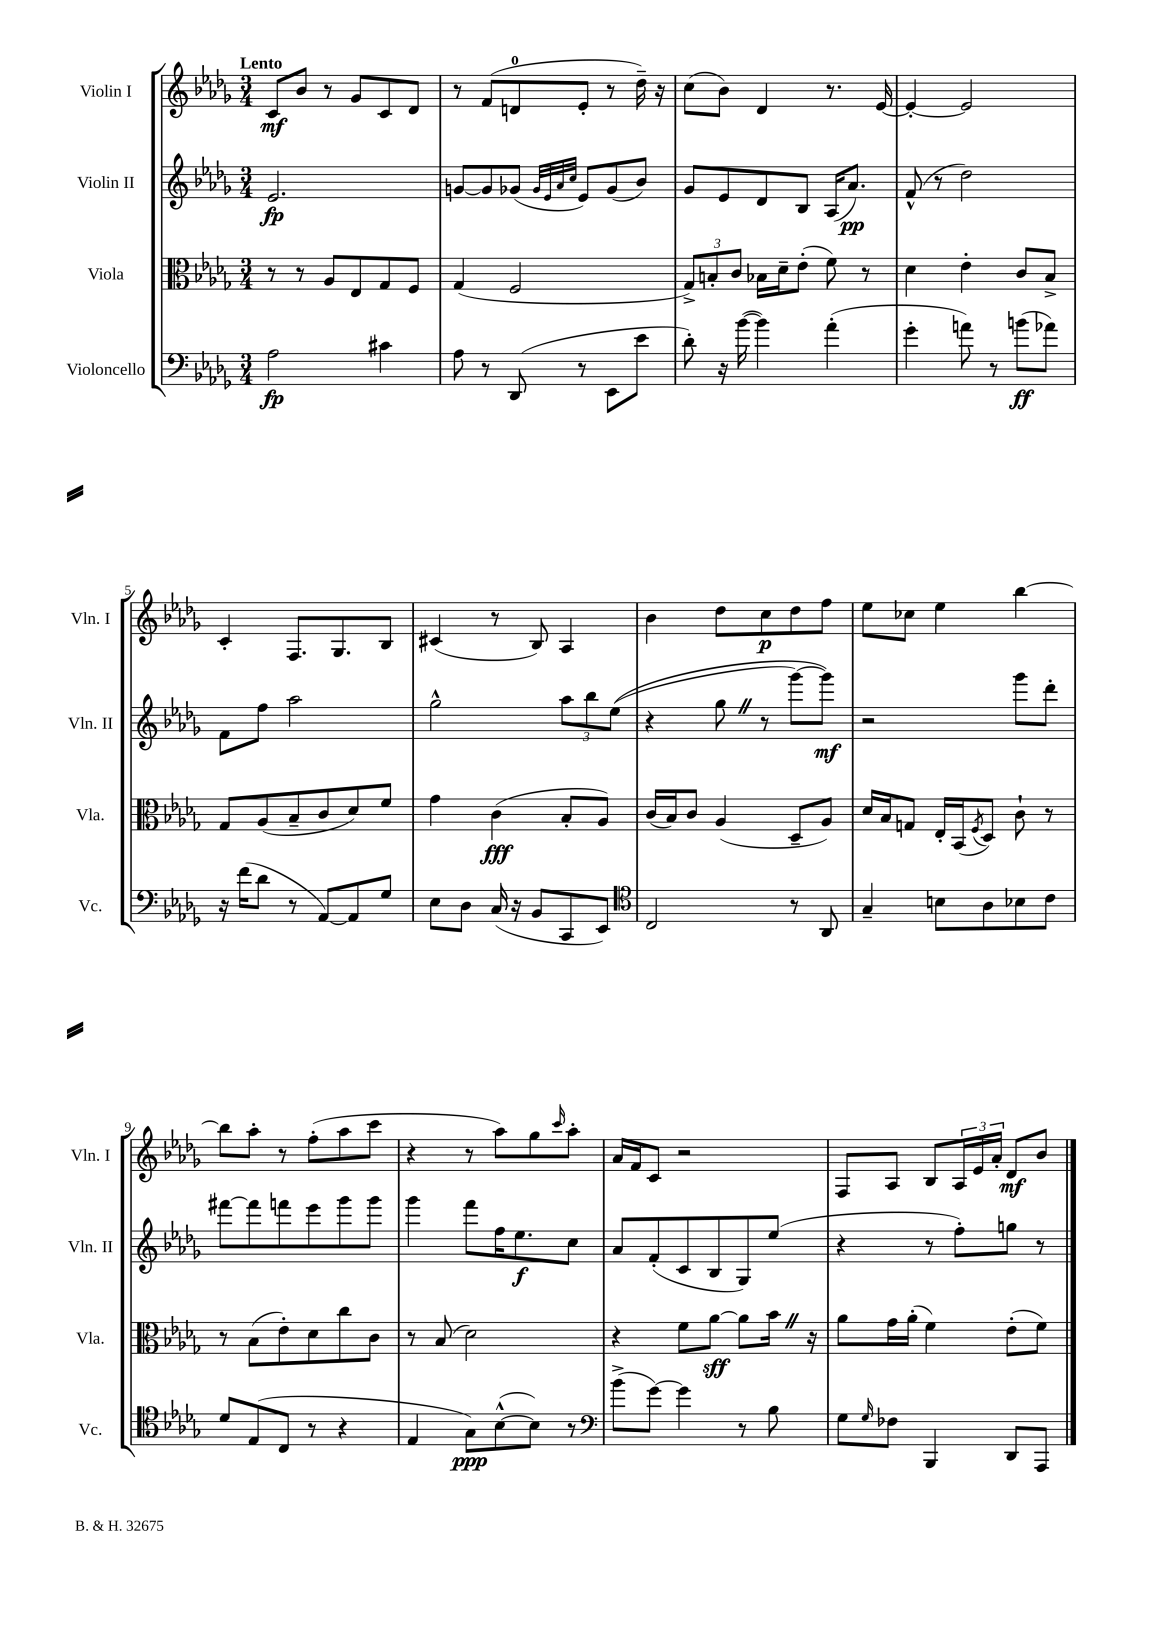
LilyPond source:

<<
\new StaffGroup <<
\new Staff = "s0" \with { instrumentName = "Violin I" shortInstrumentName = "Vln. I" } {
    \clef treble \key des \major \numericTimeSignature \time 3/4 \tempo "Lento"
    c'8\mf bes'8 r8 ges'8 c'8 des'8 |
    r8 f'8( d'8-0 ees'8-. r8 des''16--) r16 |
    c''8( bes'8) des'4 r8. ees'16~ |
    ees'4~-. ees'2 |
    c'4-. f8. ges8. bes8 |
    cis'4( r8 bes8) aes4 |
    bes'4 des''8 c''8\p des''8 f''8 |
    ees''8 ces''8 ees''4 bes''4~ |
    bes''8 aes''8-. r8 f''8-.( aes''8 c'''8 |
    r4 r8 aes''8) ges''8 \grace { c'''16 } aes''8-. |
    aes'16 f'16 c'8 r2 |
    f8 aes8 bes8 \tuplet 3/2 { aes16 ees'16 aes'16-. } des'8\mf bes'8 \bar "|." |
}
\new Staff = "s1" \with { instrumentName = "Violin II" shortInstrumentName = "Vln. II" } {
    \clef treble \key des \major \numericTimeSignature \time 3/4
    ees'2.\fp |
    g'8~ g'8 ges'8( \grace { ges'32 ees'32 aes'32 c''32 } ees'8) ges'8( bes'8) |
    ges'8 ees'8 des'8 bes8 aes16( aes'8.\pp) |
    f'8-^( r8 des''2) |
    f'8 f''8 aes''2 |
    ges''2-^ \tuplet 3/2 { aes''8 bes''8 ees''8(\( } |
    r4 ges''8 \once \override BreathingSign.text = \markup { \musicglyph "scripts.caesura.straight" } \breathe r8 ges'''8~) ges'''8\mf\) |
    r2 ges'''8 des'''8-. |
    fis'''8~ fis'''8 f'''8 ees'''8 ges'''8 ges'''8 |
    ges'''4 f'''8 f''16 ees''8.\f c''8 |
    aes'8 f'8-.( c'8 bes8 ges8) ees''8( |
    r4 r8 f''8-.) g''8 r8 \bar "|." |
}
\new Staff = "s2" \with { instrumentName = "Viola" shortInstrumentName = "Vla." } {
    \clef alto \key des \major \numericTimeSignature \time 3/4
    r8 r8 aes8 ees8 ges8 f8 |
    ges4( f2 |
    \tuplet 3/2 { ges8->) b8-. c'8 } bes16 des'16-- ees'8-.( f'8) r8 |
    des'4 ees'4-. c'8 bes8-> |
    ges8 aes8( bes8-- c'8 des'8) f'8 |
    ges'4 c'4\fff( bes8-. aes8) |
    c'16( bes16) c'8 aes4( des8-- aes8) |
    des'16 bes16 g8 ees16-. bes,16( \acciaccatura { f8 } des8) c'8-! r8 |
    r8 bes8( ees'8-.) des'8 c''8 c'8 |
    r8 bes8( des'2) |
    r4 f'8 aes'8~\sff aes'8 bes'16 \once \override BreathingSign.text = \markup { \musicglyph "scripts.caesura.straight" } \breathe r16 |
    aes'8 ges'16 aes'16-.( f'4) ees'8-.( f'8) \bar "|." |
}
\new Staff = "s3" \with { instrumentName = "Violoncello" shortInstrumentName = "Vc." } {
    \clef bass \key des \major \numericTimeSignature \time 3/4
    aes2\fp cis'4 |
    aes8 r8 des,8( r8 ees,8 ees'8 |
    des'8-.) r16 bes'16~( bes'4) aes'4-.( |
    ges'4-. a'8) r8 b'8\ff( aes'8) |
    r16 f'16( des'8 r8 aes,8~) aes,8 ges8 |
    ees8 des8 c16( r16 bes,8 c,8 ees,8) |
    \clef tenor c2 r8 aes,8 |
    ges4-- b8 aes8 bes8 c'8 |
    des'8 ees8( c8 r8 r4 |
    ees4 ges8\ppp) bes8~-^( bes8) r8 |
    \clef bass bes'8->( ges'8~) ges'4 r8 bes8 |
    ges8 \grace { ges16 } fes8 bes,,4 des,8 aes,,8 \bar "|." |
}
>>
>>
